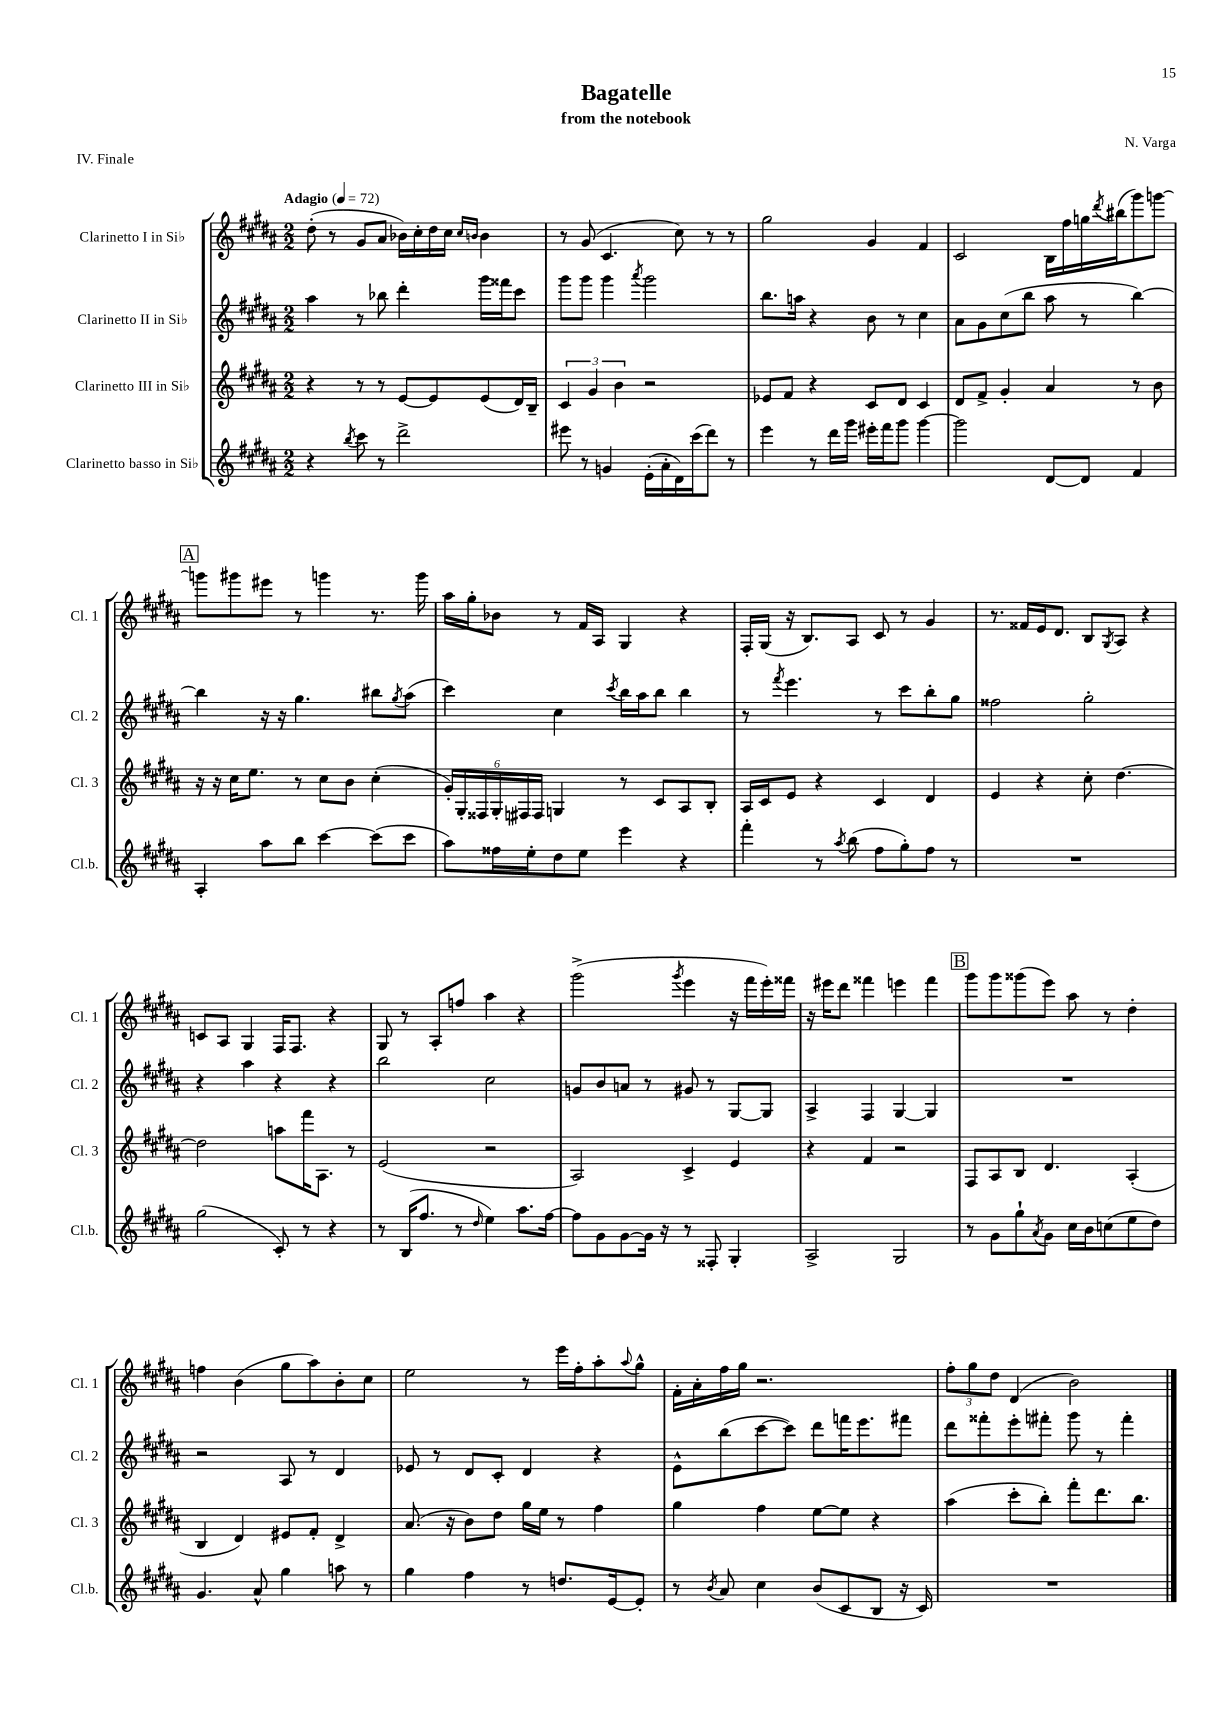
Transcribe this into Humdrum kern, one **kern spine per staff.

**kern	**kern	**kern	**kern
*part4	*part3	*part2	*part1
*staff4	*staff3	*staff2	*staff1
*I"Clarinetto basso in Si♭	*I"Clarinetto III in Si♭	*I"Clarinetto II in Si♭	*I"Clarinetto I in Si♭
*I'Cl.b.	*I'Cl. 3	*I'Cl. 2	*I'Cl. 1
*clefG2	*clefG2	*clefG2	*clefG2
*k[f#c#g#d#a#]	*k[f#c#g#d#a#]	*k[f#c#g#d#a#]	*k[f#c#g#d#a#]
*M2/2	*M2/2	*M2/2	*M2/2
*MM72	*MM72	*MM72	*MM72
=1	=1	=1	=1
!	!	!	!LO:TX:a:B:t=Adagio
4r	4r	4aa#\	(8dd#'\
.	.	.	8r
8qbb/	.	.	.
8ccc#\	8r	8r	8g#/L
8r	8r	8bb-X\	8a#/J
2ddd#^\	[8e/L	4ddd#'\	16b-X\LL)
.	.	.	16cc#'\
.	8e/]	.	16dd#\
.	.	.	16cc#\JJ
.	.	.	16qqcc#/LL
.	.	.	16qqbn/JJ
.	(8e/	16ggg#\LL	4b\
.	.	16fff##X\J	.
.	16d#/L)	8ccc#\J	.
.	16B~/JJ	.	.
=2	=2	=2	=2
8eee#X\	6c#/	8ggg#\L	8r
8r	.	8ggg#\J	(8g#/
.	6g#/	.	.
4gn/	.	4ggg#\	4.c#/
.	6b\	.	.
.	.	8qaaa#/	.
(16e'\LL	2r	2ggg#\	.
16a#'\	.	.	.
16d#\)	.	.	8cc#\)
(16ccc#\J	.	.	.
8ddd#\J)	.	.	8r
8r	.	.	8r
=3	=3	=3	=3
4eee\	8e-X/L	8.bb\L	2gg#\
.	8f#/J	.	.
.	.	16aan\Jk	.
8r	4r	4r	.
16ddd#\LL	.	.	.
16ggg#\JJ	.	.	.
16eee#X'\LL	8c#/L	8b\	4g#/
16fff#\J	.	.	.
8ggg#\J	8d#/J	8r	.
[4ggg#\	4c#/	4cc#\	4f#/
=4	=4	=4	=4
2ggg#\]	8d#/L	8a#\L	2c#/
.	8f#^/J	8g#\	.
.	4g#'/	(8cc#\	.
.	.	8bb\J	.
[8d#/L	4a#/	8aa#\	16B\LL
.	.	.	16ff#\
8d#/J]	.	8r	16ggn\
.	.	.	8qddd#/
.	.	.	(16bb#X\J
4f#/	8r	[4bb\)	8ggg#\)
.	8b\	.	[8gggn\J
!!LO:LB:g=z
!!LO:REH:place=s1:t=A
=5	=5	=5	=5
4A#'/	16r	4bb\]	8gggn\L]
.	16r	.	.
.	16cc#\KL	.	8ggg#X\
.	8.ee\J	.	.
8aa#\L	.	16r	8eee#X\J
.	.	16r	.
8bb\J	8r	4.gg#\	8r
[4ccc#\	8cc#\L	.	4gggn\
.	8b\J	.	.
(8ccc#\L]	(4cc#'\	8bb#X\L	8.r
.	.	8qgg#/	.
8ccc#\J	.	(8aa#\J	.
.	.	.	16ggg\
=6	=6	=6	=6
8aa#\L)	24g#'/LL)	4ccc#\)	16aa#\LL
.	24G#'/	.	.
.	.	.	16gg#'\J
.	24F##X/	.	.
16ff##X\L	24G#'/	.	8b-X\J
.	24F#X/	.	.
16ee'\J	.	.	.
.	24F#/JJ	.	.
8dd#\	4Gn/	4cc#\	8r
8ee\J	.	.	16f#/LL
.	.	.	16A#/JJ
.	.	8qccc#/	.
4eee\	8r	16bb\LL	4G#/
.	.	16aa#\J	.
.	8c#/L	8bb\J	.
4r	8A#/	4bb\	4r
.	8B'/J	.	.
=7	=7	=7	=7
4fff#'\	16A#/LL	8r	16F#'/LL
.	16c#/J	.	(16G#/JJ
.	.	8qfff#/	.
.	8e/J	4.eee\	16r
.	.	.	8.B/L)
8r	4r	.	.
8qaa#/	.	.	.
(8bb\	.	.	8A#/J
8ff#\L	4c#/	8r	8c#/
8gg#'\)	.	8ccc#\L	8r
8ff#\J	4d#/	8bb'\	4g#/
8r	.	8gg#\J	.
=8	=8	=8	=8
1r	4e/	2ff##X\	8.r
.	.	.	16f##X/LL
.	4r	.	16e/J
.	.	.	8.d#/J
.	8cc#'\	2gg#'\	8B/L
.	.	.	8qG#/
.	[4.dd#\	.	8A#/J
.	.	.	4r
!!LO:LB:g=z
=9	=9	=9	=9
(2gg#\	2dd#\]	4r	8cn/L
.	.	.	8A#/J
.	.	4aa#\	4G#/
8c#'/)	8aan\L	4r	16F#/KL
.	.	.	8.F#/J
8r	16fff#\K	.	.
.	8.A#\J	.	.
4r	.	4r	4r
.	8r	.	.
=10	=10	=10	=10
8r	(2e/	2bb\	8G#/
(16B/KL	.	.	8r
8.ff#/J	.	.	.
.	.	.	8A#'/L
8r	.	.	8ffn/J
16qqdd#/	.	.	.
4ee\)	2r	2cc#\	4aa#\
8.aa#\L	.	.	4r
[16ff#\Jk	.	.	.
=11	=11	=11	=11
8ff#\L]	2A#/)	8gn/L	(2ggg#^\
8g#\	.	8b/	.
[8g#\	.	8an/J	.
16g#\Jk]	.	8r	.
16r	.	.	.
.	.	.	8qggg#/
8r	4c#^/	8g#X/	4eee\
8F##X'/	.	8r	.
4G#'/	4e/	[8G#/L	16r
.	.	.	16fff#\LL
.	.	8G#/J]	16eee'\)
.	.	.	16fff##X\JJ
=12	=12	=12	=12
2A#^/	4r	4A#^/	16r
.	.	.	16eee#X\KL
.	.	.	8ddd#\J
.	4f#/	4F#/	4fff##X\
2G#/	2r	[4G#/	4eeen\
.	.	4G#/]	4fff##\
!!LO:REH:place=s1:t=B
=13	=13	=13	=13
8r	8F#/L	1r	8ggg#\L
8g#\L	8A#/	.	8ggg#\
8gg#`\	8B/J	.	(8ggg##X\
8qa#/	.	.	.
8g#\J	4.d#/	.	8eee\J)
16cc#\LL	.	.	8aa#\
16b\J	.	.	.
(8ccn\	.	.	8r
8ee\	(4A#'/	.	4dd#'\
8dd#\J)	.	.	.
!!LO:LB:g=z
=14	=14	=14	=14
4.g#/	4B/	2r	4ffn\
.	4d#/)	.	(4b\
8a#^^/	.	.	.
4gg#\	8e#X/L	8A#/	8gg#\L
.	8f#'/J	8r	8aa#\)
8aan\	4d#^/	4d#/	8b'\
8r	.	.	8cc#\J
=15	=15	=15	=15
4gg#\	(8.a#/	8e-X/	2ee\
.	.	8r	.
.	16r	.	.
4ff#\	8b\L)	8d#/L	.
.	8dd#\J	8c#'/J	.
8r	16gg#\LL	4d#/	8r
.	16ee\JJ	.	.
8.ddn/L	8r	.	16eee\LL
.	.	.	16ff#'\J
.	4ff#\	4r	8aa#'\
[16e/k	.	.	.
.	.	.	8qqaa#/
8e'/J]	.	.	8gg#^^\J
=16	=16	=16	=16
8r	4gg#\	8e^^\L	16f#'\LL
.	.	.	16a#'\
8qb/	.	.	.
8a#/	.	(8bb\	16ff#\
.	.	.	16gg#\JJ
4cc#\	4ff#\	[8ccc#\	2.r
.	.	8ccc#\J])	.
(8b/L	[8ee\L	8ddd#\L	.
8c#/	8ee\J]	16fffn\K	.
.	.	8.eee\	.
8B/J	4r	.	.
16r	.	8fff#X\J	.
16c#/)	.	.	.
=17	=17	=17	=17
1r	(4aa#\	8ddd#\L	12ff#'\L
.	.	.	12gg#\
.	.	8fff##X'\	.
.	.	.	12dd#\J
.	8ccc#'\L	8eee'\	(4d#/
.	8bb'\J)	8fff#X'\J	.
.	8fff#'\L	8ggg#\	2b\)
.	8.ddd#\	8r	.
.	.	4fff#'\	.
.	8.bb\J	.	.
==	==	==	==
*-	*-	*-	*-
